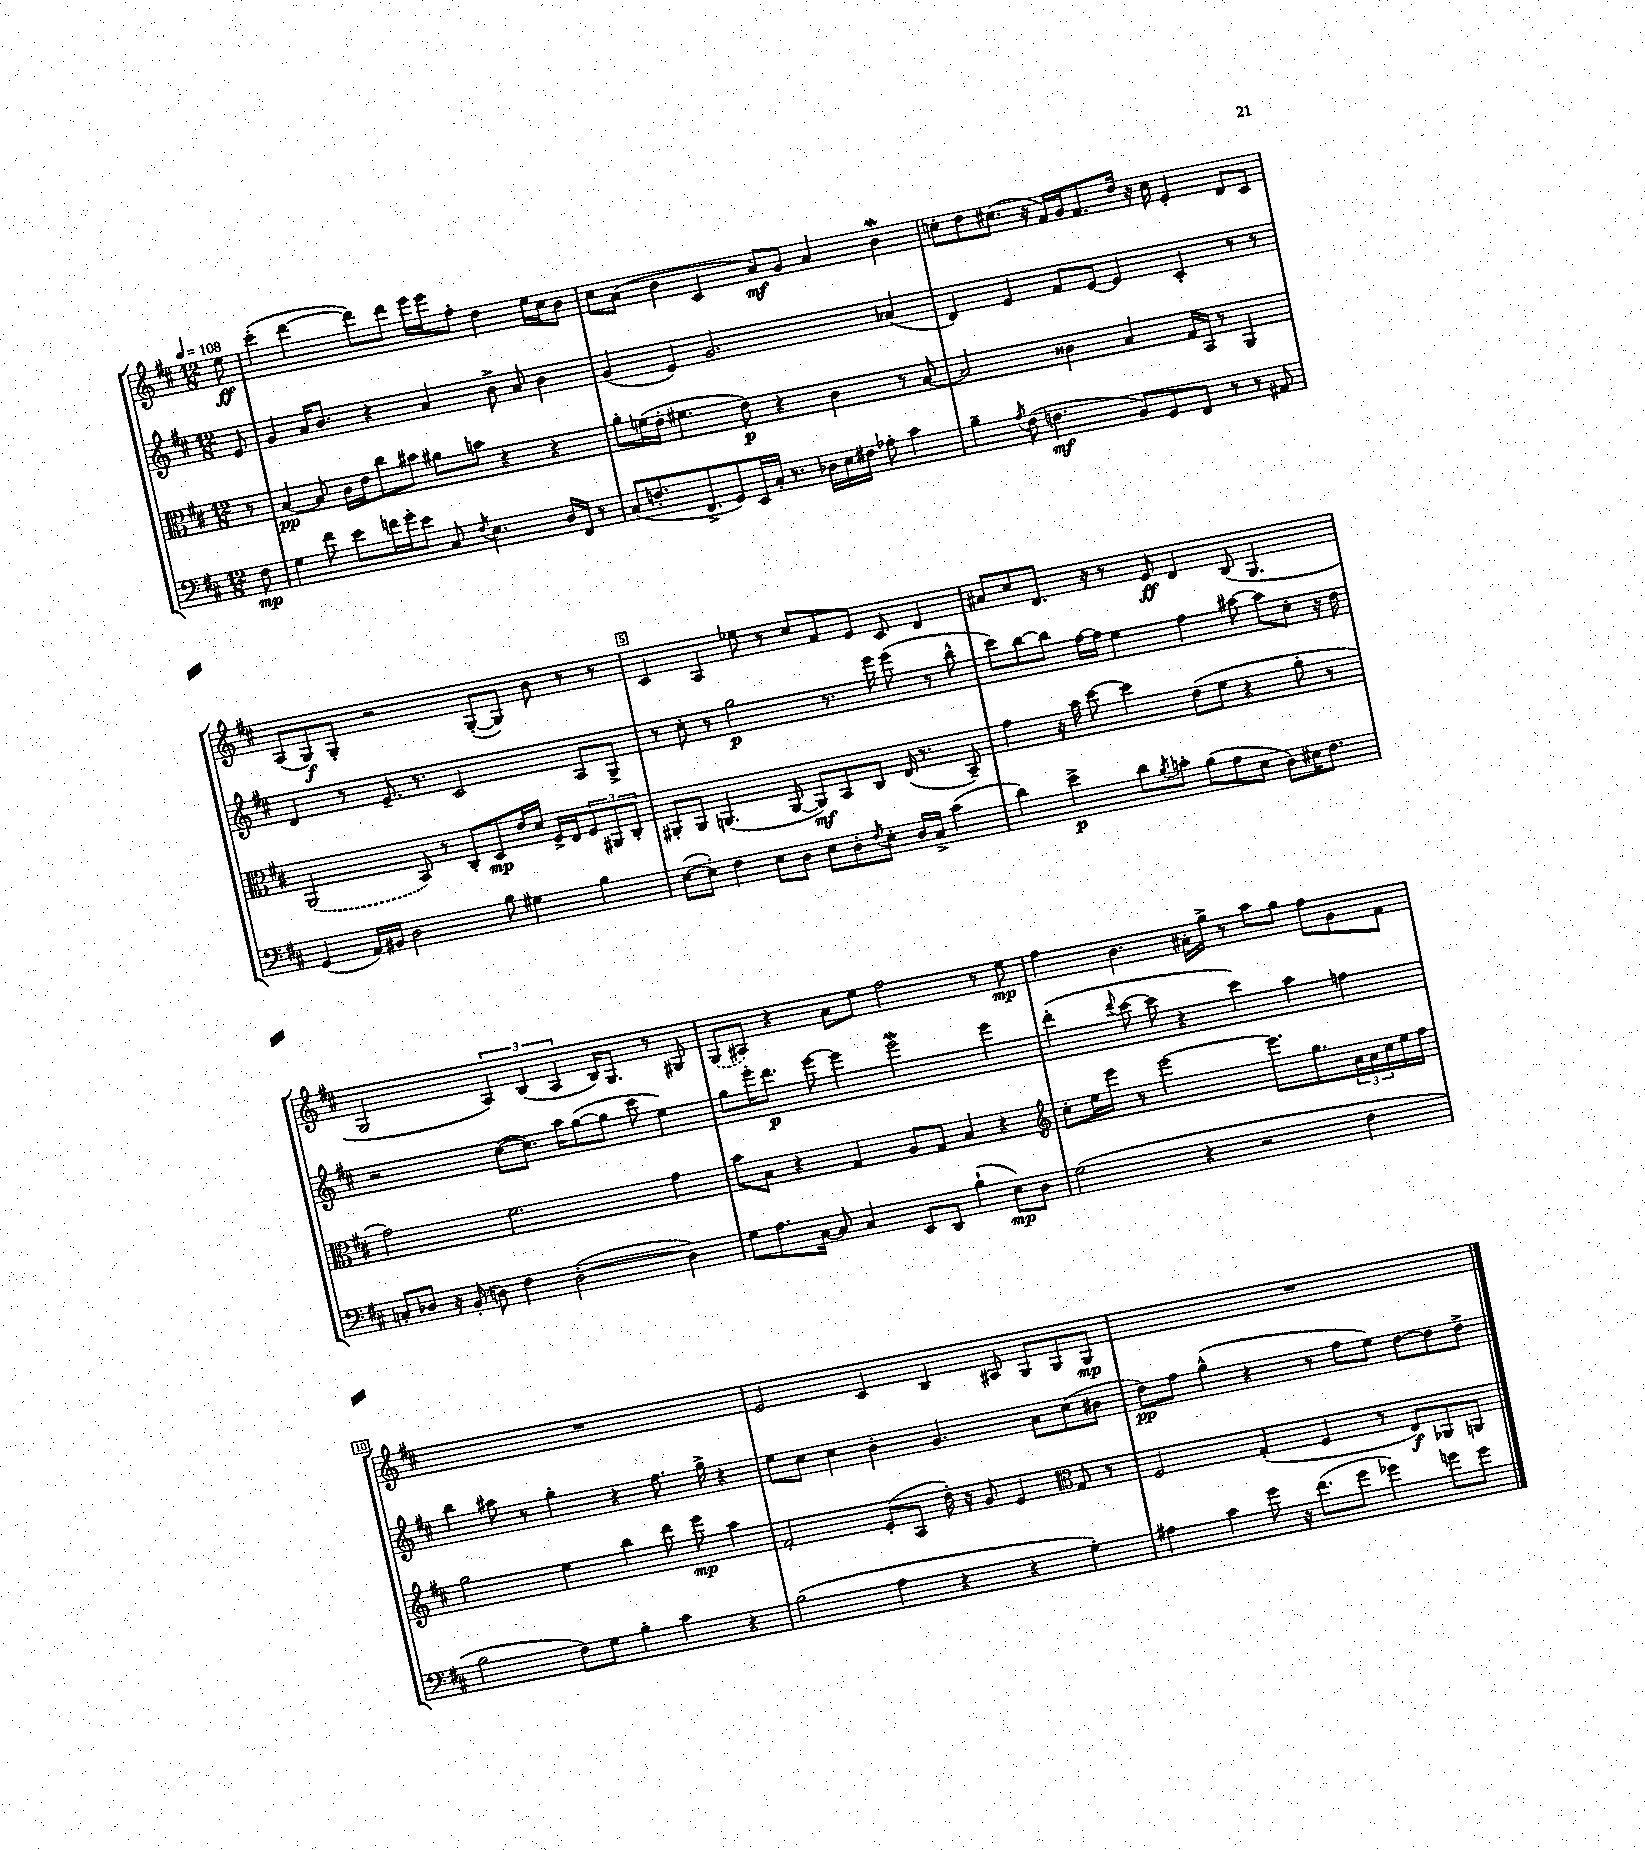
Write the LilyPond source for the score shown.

<<
\new StaffGroup <<
\new Staff = "s0" {
    \clef treble \key d \major \numericTimeSignature \time 12/8 \partial 8 \tempo 4 = 108
    e''8\ff |
    cis'''4-.( d'''4~ d'''8) d'''8 e'''16 e'''16 fis''8-. d''4 e''16 cis''16 b'8 |
    cis''8 a'8( b'4 cis'4 a'8\mf) g'8 a'4 b'4\mordent |
    c''8-. d''8 cis''8.( r16 fis'16) g'16 fis'8. d''16 r16 cis''16 e'4-. d'8 cis'8 |
    a8( g8\f) g8-. r2 g8~-.( g8) b'8 r8 r8 |
    cis'4 a4 ees''8 r8 cis''8 fis'8 e'8 cis'8 d'4 |
    ais'8 cis''8 d'8. r16 r8 e'8\ff d'4 b8( g4. |
    g2 \tuplet 3/2 { a4) b4( a4 } b16) g8. r8 gis8 |
    \once \slurDashed g8( ais8) r4 a'8 e''8 fis''2 r8 e''8\mp |
    fis''4 b'4. ais'16-. g''16-> r8 a''8 g''8 fis''8 g'8 fis'8 |
    R1. |
    e'2 cis'4 b4 ais8 g8 g8 g8\mp |
    R1. \bar "|." |
}
\new Staff = "s1" {
    \clef treble \key d \major \numericTimeSignature \time 12/8 \partial 8
    e'8 |
    g'4 a'16 b'8. r4 a'4 b'8-> a'8 b'4 |
    g'4( e'4) g'2. aes'4( |
    d'4) e'4 fis'8 e'8~ e'4 cis'4-. r8 r8 |
    d'4 r8 e'8.-- r8. cis'2 a8 g8-> |
    r8 cis''8-. r8 g''2\p r8. e'''16 e'''8( r8 b''8-^ |
    cis'''8) b''8~ b''8 fis''16~ fis''16 e''4 fis''4 ais''8~ ais''8 cis''8-. r16 d''16 |
    r2 cis''8~( cis''8.) a''16 g''8~( g''8 cis'''8 e''4) |
    g''8 e'''16-. d'''8.\p e'''8~ e'''4 e'''2\mordent e'''4 |
    d'''4-.( \appoggiatura { d'''8 } cis'''8~ cis'''8 r4 cis'''4) a''4 f''4 |
    b''4 ais''8 r8 g''4-. r4 fis''8. g''16-> r4 |
    e''8 cis''8 cis''4 b'4-. g'4. a'8 cis''8( bis'8 |
    d''8\pp) fis''8 g''4-^( r4 r8 fis''8 e''8) d''8~ d''8 d''8-> \bar "|." |
}
\new Staff = "s2" {
    \clef alto \key d \major \numericTimeSignature \time 12/8 \partial 8
    r8 |
    b4~\pp b8 cis'16 e'16 cis''8 bis'8 ais'8 b'8 r4 r4 |
    a'8-. f'16( e'16-. fis'4. e'8\p) r4 cis'4 r8 b8~ |
    b2 cisis'4 b4 g16 b,16 r8 a,4 |
    \once \slurDashed a,2( b,8) r8 cis8-. d8\mp e'16 d'16 fis16-> e16 \tuplet 3/2 { fis8 ais,8 cis8-. } |
    ais,8-. ais,8 a,4.( a,8~ a,8\mf) b,8 cis8 e16( r8. b,8--) |
    g'4 r16 b'16 d''8~ d''4 e'8( fis'8 r4 a'8-. r8 |
    g'2) fis'2. g'4 |
    b'8 b8 r4 g4 a8 g8 b4 r4 |
    \clef treble cis''8-. e''16 e'''16 r8 e'''2~ e'''8. g''8. \tuplet 3/2 { a'16 a'16 cis''16 } e''16 fis''16 |
    g''2 e''4 b''4 d'''8 e'''8\mp a''4 |
    fis'2-. e'8-.( a8 d''16-.) r16 g'8 e'4 \clef alto g8 r8 |
    fis2 g4-.( fis4 r8 e8\f) aes,8 a,8 \bar "|." |
}
\new Staff = "s3" {
    \clef bass \key d \major \numericTimeSignature \time 12/8 \partial 8
    fis8\mp |
    g4 fis'8 e'8 f'16 g'16-. e'8 cis8 \acciaccatura { fis8 } e4. d16 fis,16 r8 |
    cis8( f8.-. fis,8.-> g,8) e,16 cis16-. r8. des16 e16 fis16 aes8-. cis'4 |
    b4-- \acciaccatura { a8 } fis8( f4.\mf b,8) g,8 fis,8 r8 r8 ais,8 |
    g,4( a,16) bis,16 d2 b8 gis4 b4 |
    e8~( e8-.) fis4 e8 d8 e8 d8-. \acciaccatura { fis8 } e8-. d16 cis16-> cis'4( |
    d'4) e'4->\p d'8 \acciaccatura { b8 } c'8-. b8( a8 e8 d8) eis16 fis8. |
    c8-. des8 r16 b,16-.( d8) fis4 d2~-.( d4) |
    g8 a8. cis16~ cis8 cis4 e,8 d,8 b4-!( e8\mp) d8 |
    g2( r4 r2 fis4 |
    b2 fis8) g8 b4-. cis'4 r4 |
    b2( a4 r4 r4 g4-.) |
    ais4 cis'4 g'8 r16 fis'8.( g'8 ges'4) g'8 g'8 \bar "|." |
}
>>
>>
\layout { \context { \Score \override BarNumber.break-visibility = ##(#f #t #t) barNumberVisibility = #(every-nth-bar-number-visible 5) \override BarNumber.stencil = #(make-stencil-boxer 0.1 0.3 ly:text-interface::print) } }
